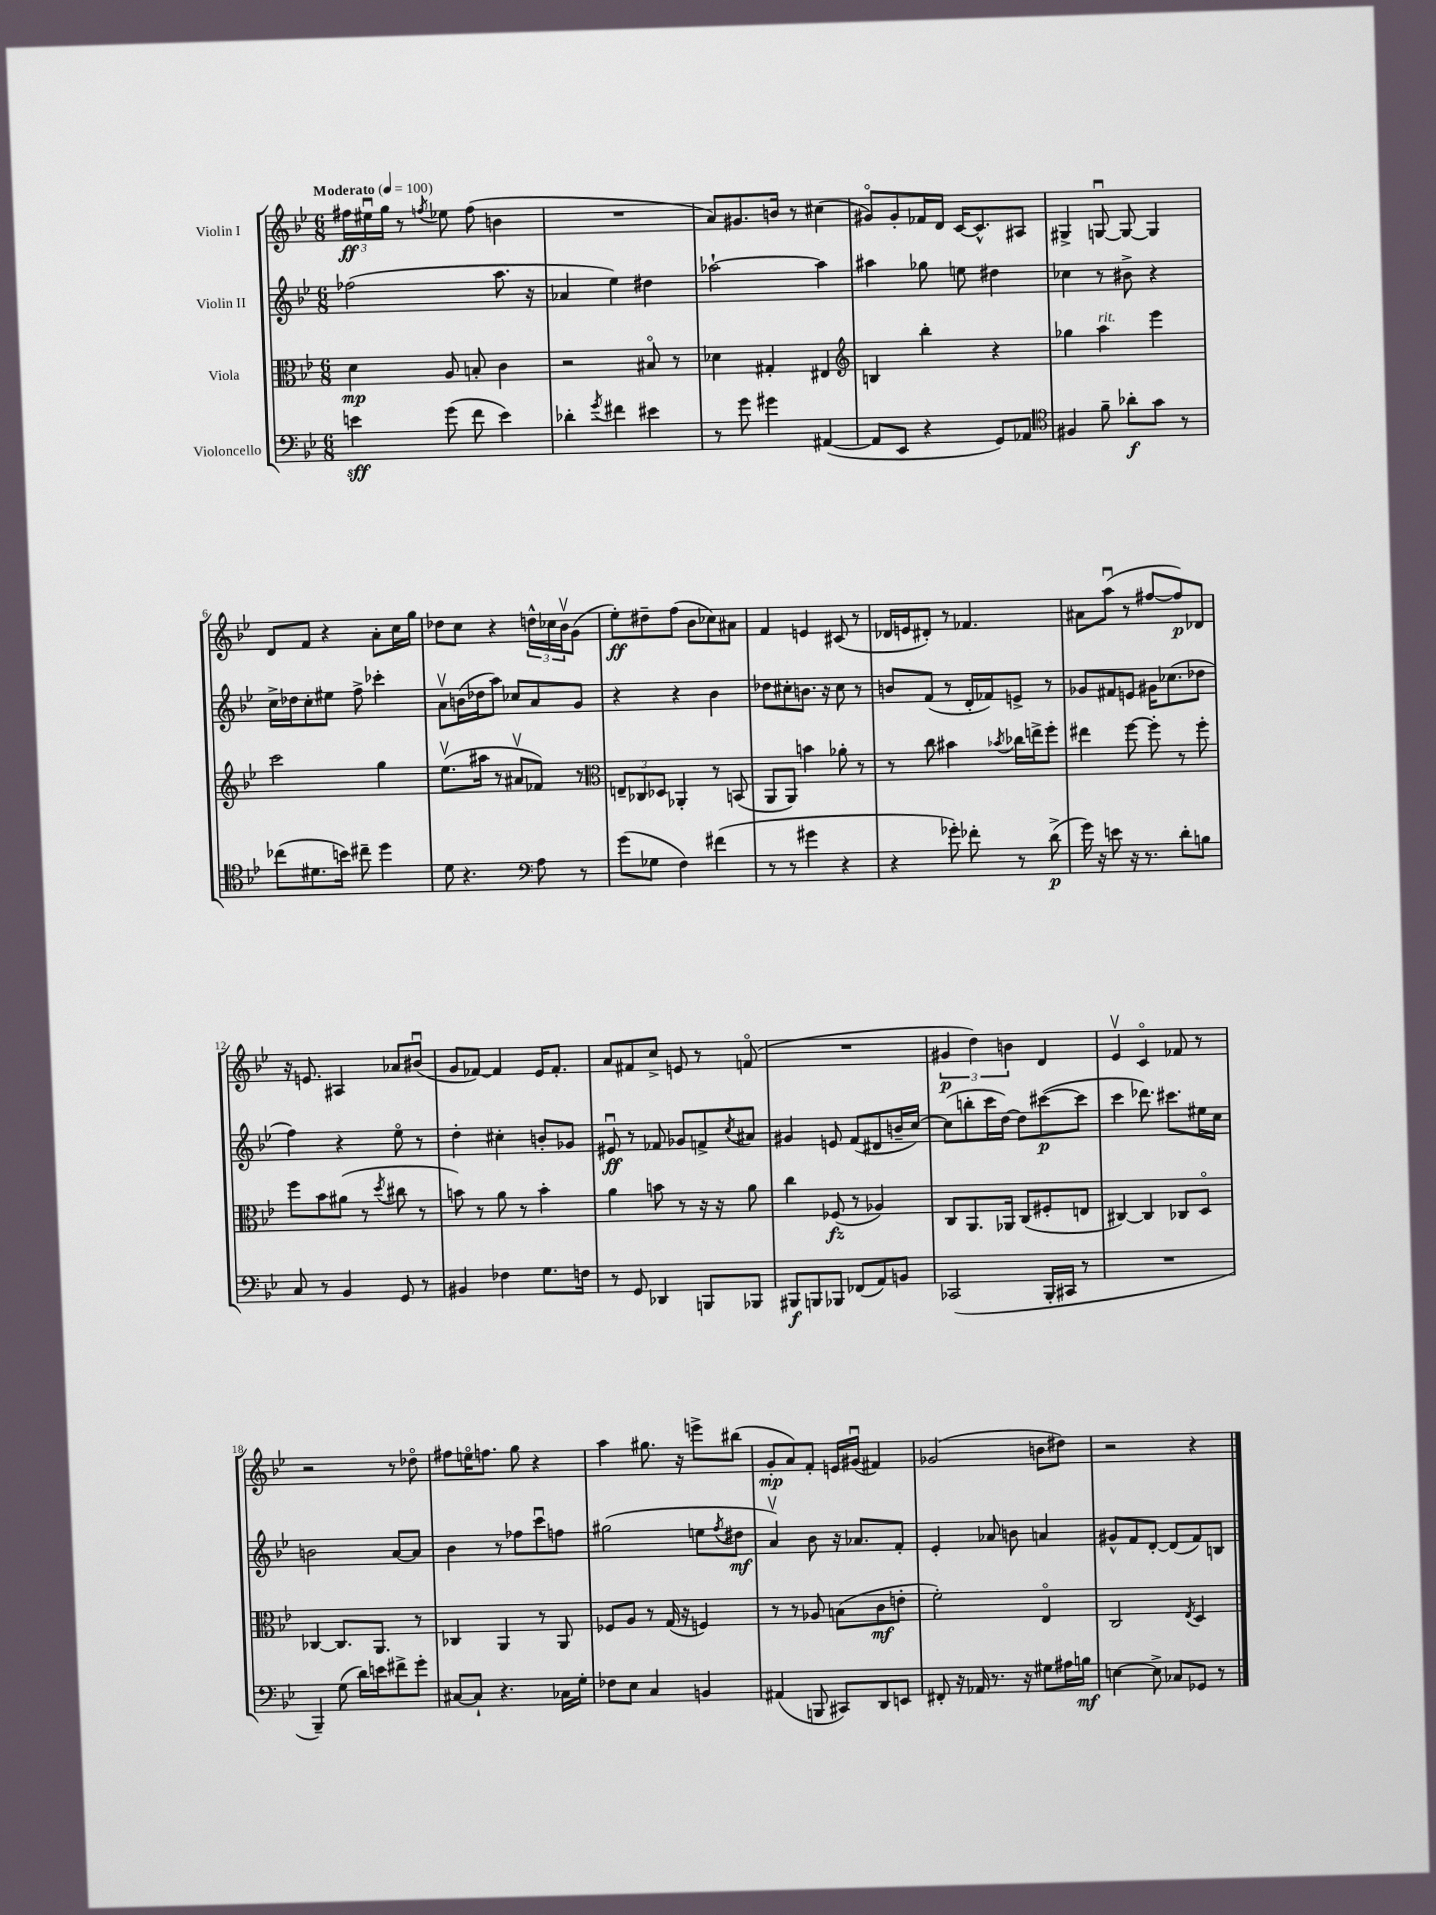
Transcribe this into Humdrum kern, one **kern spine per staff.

**kern	**dynam	**kern	**dynam	**kern	**dynam	**kern	**dynam
*part4	*part4	*part3	*part3	*part2	*part2	*part1	*part1
*staff4	*staff4	*staff3	*staff3	*staff2	*staff2	*staff1	*staff1
*I"Violoncello	*	*I"Viola	*	*I"Violin II	*	*I"Violin I	*
*clefF4	*	*clefC3	*	*clefG2	*	*clefG2	*
*k[b-e-]	*	*k[b-e-]	*	*k[b-e-]	*	*k[b-e-]	*
*M6/8	*	*M6/8	*	*M6/8	*	*M6/8	*
*MM100	*	*MM100	*	*MM100	*	*MM100	*
=1	=1	=1	=1	=1	=1	=1	=1
!	!	!	!	!	!	!LO:TX:a:B:t=Moderato	!
4en\	sff	4d\	mp	(2ff-X\	.	24ff#X\LL	ff
.	.	.	.	.	.	24ee#Xu\	.
.	.	.	.	.	.	24gg\JJ	.
.	.	.	.	.	.	8r	.
.	.	.	.	.	.	8qffn/	.
(8g\	.	8A/	.	.	.	8ee-X\	.
8f\	.	8Bn'/	.	.	.	(8ff\	.
4e\)	.	4c\	.	8.aa\	.	4bn\	.
.	.	.	.	16r	.	.	.
=2	=2	=2	=2	=2	=2	=2	=2
4d-X'\	.	2r	.	4a-X/	.	2.r	.
8qg/	.	.	.	.	.	.	.
4f#X\	.	.	.	4ee-\)	.	.	.
4e#X\	.	8B#X/	.	4dd#X\	.	.	.
.	.	8r	.	.	.	.	.
=3	=3	=3	=3	=3	=3	=3	=3
8r	.	4d-X\	.	[2aa-X`\	.	8a/L)	.
8g\	.	.	.	.	.	8.g#X/	.
4g#X\	.	4G#X'/	.	.	.	.	.
.	.	.	.	.	.	16bn/Jk	.
.	.	.	.	.	.	8r	.
([4AA#X/	.	4E#X/	.	4aa-\]	.	(4cc#X\	.
=4	=4	=4	=4	=4	=4	=4	=4
*	*	*clefG2	*	*	*	*	*
8AA#/L]	.	4Bn/	.	4aa#X\	.	8g#X/L)	.
8EE-/J	.	.	.	.	.	8g#'/	.
4r	.	4bb-'\	.	8gg-X\	.	16f-X/L	.
.	.	.	.	.	.	16d/JJ	.
.	.	.	.	8een\	.	[16c/KL	.
.	.	.	.	.	.	8.c^^/]	.
8GG/L)	.	4r	.	4dd#X\	.	.	.
8AA-X/J	.	.	.	.	.	8A#X/J	.
=5	=5	=5	=5	=5	=5	=5	=5
*clefC4	*	*	*	*	*	*	*
4F#X/	.	4gg-X\	.	4cc-X\	.	4G#X^/	.
!	!	!LO:TX:a:i:t=rit.	!	!	!	!	!
8f~\	.	4aa\	.	8r	.	[8Gnu/	.
8a-X'\L	f	.	.	8b#X^\	.	8G/_	.
8g\J	.	4eee-\	.	4r	.	4G/]	.
8r	.	.	.	.	.	.	.
!!LO:LB:g=z
=6	=6	=6	=6	=6	=6	=6	=6
(8cc-X\L	.	2ccc\	.	16cc^\LL	.	8d/L	.
.	.	.	.	16dd-X\J	.	.	.
8.d#X\	.	.	.	8cc'\	.	8f/J	.
.	.	.	.	8ee#X\J	.	4r	.
16bn\Jk)	.	.	.	.	.	.	.
8cc#X~\	.	.	.	8ff^\	.	.	.
4dd\	.	4gg\	.	4ccc-X'\	.	8a'\L	.
.	.	.	.	.	.	16cc\L	.
.	.	.	.	.	.	16gg\JJ	.
=7	=7	=7	=7	=7	=7	=7	=7
8d\	.	(8.ee-v\L	.	8av\L	.	8dd-X\L	.
4.r	.	.	.	(16bn\L	.	8cc\J	.
.	.	16aa#X\Jk	.	16dd-X\J	.	.	.
.	.	8r	.	8aa\J)	.	4r	.
.	.	8a#Xv/L	.	8cc-X/L	.	.	.
*clefF4	*	*	*	*	*	*	*
8A\	.	8f-X/J)	.	8a/	.	24ddn^^\LL	.
.	.	.	.	.	.	24cc-X\	.
.	.	.	.	.	.	24b-v\J	.
8r	.	8r	.	8g/J	.	(8g\J	.
=8	=8	=8	=8	=8	=8	=8	=8
*	*	*clefC3	*	*	*	*	*
(8g\L	.	12En~/L	.	4r	.	8ee-'\L)	ff
.	.	12C-X/	.	.	.	.	.
8G-X\J	.	.	.	.	.	8dd#X~\	.
.	.	12D-X/J	.	.	.	.	.
4F\)	.	4AA-X'/	.	4r	.	(8ff\J	.
.	.	.	.	.	.	8b-\L	.
(4f#X\	.	8r	.	4b-\	.	8cc-X\)	.
.	.	(8BBn/	.	.	.	8a#X\J	.
=9	=9	=9	=9	=9	=9	=9	=9
8r	.	8AA/L	.	8dd-X\L	.	4f/	.
8r	.	8AA/J)	.	8cc#X'\	.	.	.
4g#X\	.	4bn\	.	8.bn\J	.	4en/	.
.	.	.	.	16r	.	.	.
4r	.	8a-X'\	.	8cc#\	.	(8c#X/	.
.	.	8r	.	8r	.	8r	.
=10	=10	=10	=10	=10	=10	=10	=10
4r	.	8r	.	8bn/L	.	16d-X/LL	.
.	.	.	.	.	.	16en/J	.
.	.	8cc\	.	(8f/J	.	8d#X'/J)	.
8g-X'\)	.	4b#X\	.	8r	.	8r	.
8f-X'\	.	.	.	16d'/LL	.	4.f-X/	.
.	.	.	.	16f-X/J)	.	.	.
.	.	8qb-X/	.	.	.	.	.
8r	.	16cc-X\LL	.	8en^/J	.	.	.
.	.	16een^\J	.	.	.	.	.
(8d^\	p	8ff'\J	.	8r	.	.	.
=11	=11	=11	=11	=11	=11	=11	=11
16g\)	.	4ee#X\	.	8g-X/L	.	8a#X\L	.
16r	.	.	.	.	.	.	.
8en\	.	.	.	8f#X/	.	(8aau\J	.
16r	.	[8ff\	.	8en/J	.	8r	.
8.r	.	.	.	.	.	.	.
.	.	8ff'\]	.	16g#X\KL	.	[8ff#X/L	.
.	.	.	.	(8.cc-X\	.	.	.
8d'\L	.	8r	.	.	.	8ff#/])	p
8Bn\J	.	8ff'\	.	8dd-X\J	.	8d-X/J	.
!!LO:LB:g=z
=12	=12	=12	=12	=12	=12	=12	=12
8C/	.	8ff\L	.	4ff\)	.	16r	.
.	.	.	.	.	.	8.en/	.
8r	.	8b-\	.	.	.	.	.
4BB-/	.	(8a#X\J	.	4r	.	4A#X/	.
.	.	8r	.	.	.	.	.
.	.	8qdd/	.	.	.	.	.
8GG/	.	8cc#X\	.	8ee-\	.	8a-X/L	.
8r	.	8r	.	8r	.	(8b#Xu/J	.
=13	=13	=13	=13	=13	=13	=13	=13
4BB#X/	.	8bn\)	.	4dd'\	.	8g/L	.
.	.	8r	.	.	.	[8f-X/J)	.
4F-X\	.	8a\	.	4cc#X'\	.	4f-/]	.
.	.	8r	.	.	.	.	.
8.G\L	.	4b'\	.	8bn'/L	.	16e-/KL	.
.	.	.	.	.	.	8.f-'/J	.
.	.	.	.	8g-X/J	.	.	.
16Fn\Jk	.	.	.	.	.	.	.
=14	=14	=14	=14	=14	=14	=14	=14
8r	.	4a\	.	8e#Xu/	ff	8a/L	.
8GG/	.	.	.	8r	.	8f#X/	.
4DD-X/	.	8bn\	.	8f-X/	.	8cc^/J	.
.	.	8r	.	8g-X/L	.	8en/	.
8BBBn/L	.	16r	.	8fn^/	.	8r	.
.	.	16r	.	.	.	.	.
.	.	.	.	8qcc/	.	.	.
8BBB-X/J	.	8a\	.	8a#X/J	.	(8fn/	.
=15	=15	=15	=15	=15	=15	=15	=15
8BBB#X/L	f	4cc\	.	4g#X/	.	2.r	.
8BBBn/	.	.	.	.	.	.	.
8BBB-X/J	.	(8F-X/	fz	8en/	.	.	.
(8FF-X/L	.	8r	.	(8f/L	.	.	.
8AA/)	.	4A-X/)	.	8d#X/	.	.	.
8BBn/J	.	.	.	16bn~/L	.	.	.
.	.	.	.	[16cc/JJ)	.	.	.
=16	=16	=16	=16	=16	=16	=16	=16
(2CC-X/	.	8C/L	.	(8cc\L]	.	6g#X/	p
.	.	8.AA/	.	8bbn'\	.	.	.
.	.	.	.	.	.	6dd\)	.
.	.	.	.	16ccc\L	.	.	.
.	.	16AA-X/Jk	.	[16dd\JJ)	.	.	.
.	.	.	.	.	.	6bn\	.
.	.	(8C/L	.	8dd\L]	.	.	.
16BBB-'/LL	.	8F#X'/	.	([8ccc#X\	p	4d/	.
16CC#X/JJ	.	.	.	.	.	.	.
8r	.	8En/J	.	8ccc#\J]	.	.	.
=17	=17	=17	=17	=17	=17	=17	=17
2.r	.	[4C#X/)	.	4ccc\	.	4e-v/	.
.	.	4C#/]	.	8.ddd-X\)	.	4c/	.
.	.	.	.	8.ccc#X\L	.	.	.
.	.	8C-X/L	.	.	.	8f-X/	.
.	.	8D/J	.	16ee#X\L	.	8r	.
.	.	.	.	16cc\JJ	.	.	.
!!LO:LB:g=z
=18	=18	=18	=18	=18	=18	=18	=18
4BBB-~/)	.	[4C-X/	.	2bn\	.	2r	.
(8G\	.	8.C-/L]	.	.	.	.	.
16d\LL)	.	.	.	.	.	.	.
16en\J	.	8.AA/J	.	.	.	.	.
8f#X^\	.	.	.	[8a/L	.	8r	.
8g'\J	.	8r	.	8a/J]	.	8dd-X\	.
=19	=19	=19	=19	=19	=19	=19	=19
[8C#X/L	.	4C-X/	.	4b-\	.	8ff#X\L	.
8C#`/J]	.	.	.	.	.	16een\K	.
.	.	.	.	.	.	8.ffn\J	.
4.r	.	4AA/	.	8r	.	.	.
.	.	.	.	8ff-X\L	.	8gg\	.
.	.	8r	.	8cccu\	.	4r	.
16C-X\LL	.	8AA/	.	8ffn\J	.	.	.
16G'\JJ	.	.	.	.	.	.	.
=20	=20	=20	=20	=20	=20	=20	=20
8F-X\L	.	8F-X/L	.	(2gg#X\	.	4aa\	.
8E-\J	.	8A/J	.	.	.	.	.
4C/	.	8r	.	.	.	8.gg#X\	.
.	.	(16G/	.	.	.	.	.
.	.	16r	.	.	.	16r	.
4BBn/	.	4Fn/)	.	8een\L	.	8eeen^\L	.
.	.	.	.	8qff/	.	.	.
.	.	.	.	8dd#X\J	mf	(8bb#X\J	.
=21	=21	=21	=21	=21	=21	=21	=21
(4AA#X/	.	8r	.	4av/)	.	8g'/L	mp
.	.	8r	.	.	.	8a/)	.
8BBBn/	.	8A-X/	.	8b-\	.	8f'/J	.
8CC#X/L)	.	(8Bn\L	.	16r	.	16en/LL	.
.	.	.	.	8.a-X/L	.	(16g#Xu/JJ	.
8DD/	.	8c\	mf	.	.	4f#X/)	.
8EEn/J	.	8en'\J	.	8f'/J	.	.	.
=22	=22	=22	=22	=22	=22	=22	=22
8FF#X'/	.	2f'\)	.	4e-'/	.	(2g-X/	.
16r	.	.	.	.	.	.	.
16AA-X/	.	.	.	.	.	.	.
8.r	.	.	.	8a-X/	.	.	.
.	.	.	.	8bn\	.	.	.
16r	.	.	.	.	.	.	.
8G#X\L	.	4E-/	.	4an/	.	8bn\L	.
16A#X\L	.	.	.	.	.	8dd#X\J)	.
16Bn\JJ	mf	.	.	.	.	.	.
=23	=23	=23	=23	=23	=23	=23	=23
[4En\	.	2C/	.	8g#X^^/L	.	2r	.
.	.	.	.	8f/	.	.	.
8E^\]	.	.	.	[8d'/J	.	.	.
8C-X/L	.	.	.	(8d/L]	.	.	.
.	.	8qE-/	.	.	.	.	.
8GG-X/J	.	4D/	.	8f/)	.	4r	.
8r	.	.	.	8Bn/J	.	.	.
==	==	==	==	==	==	==	==
*-	*-	*-	*-	*-	*-	*-	*-
